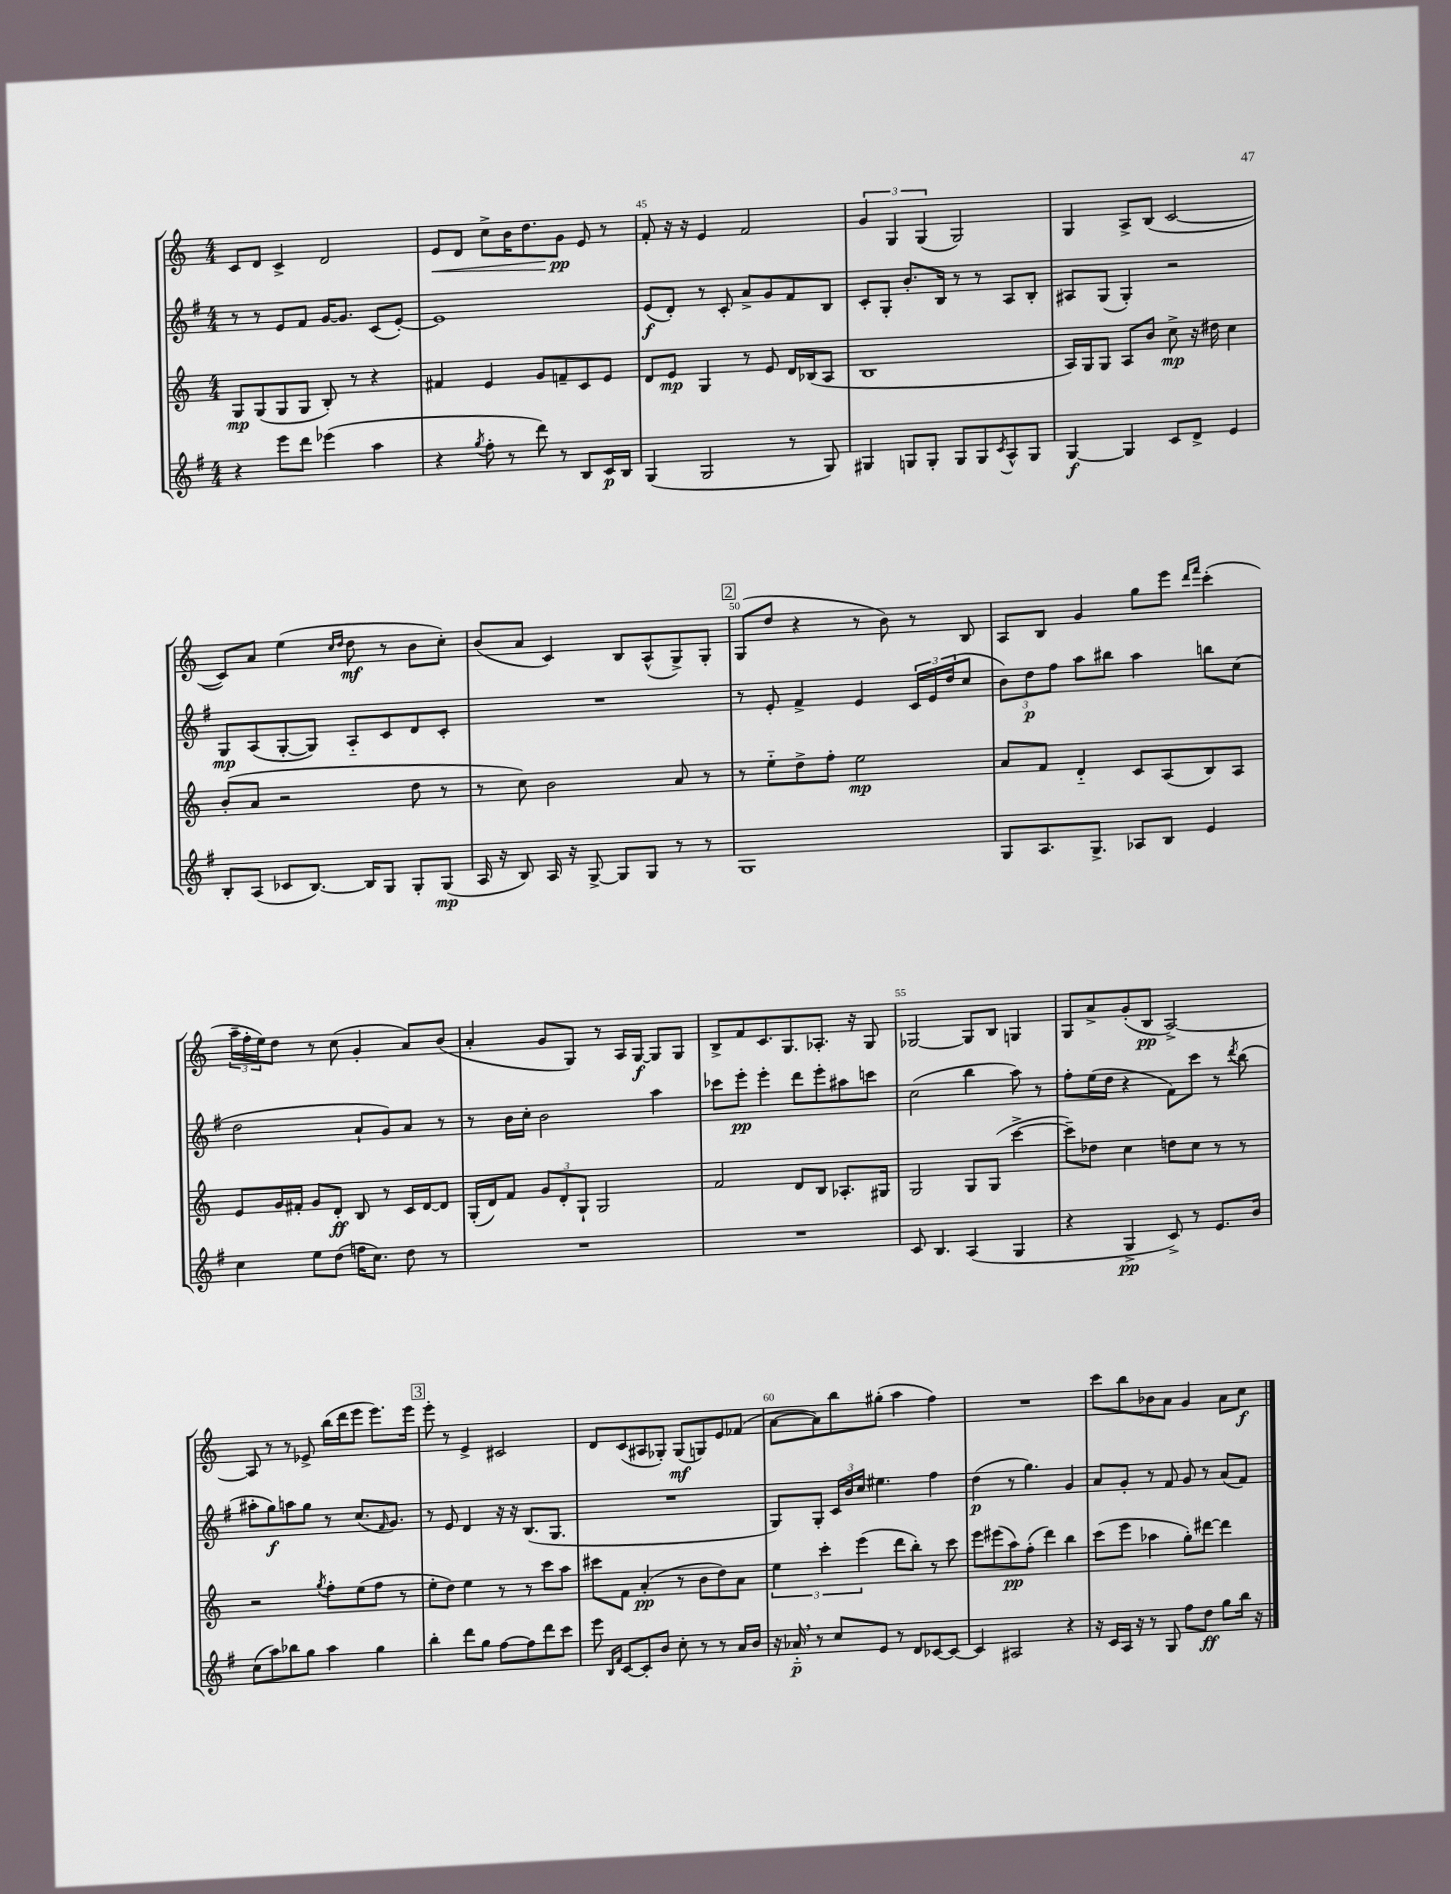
<<
\new StaffGroup <<
\new Staff = "s0" {
    \clef treble \key c \major \numericTimeSignature \time 4/4
    c'8 d'8 c'4-> d'2 |
    e'8\< d'8 c''8-> b'16 d''8. g'8\pp\! e'8 r8 |
    f'8-. r16 r16 e'4 f'2 |
    \tuplet 3/2 { g'4 g4 g4( } g2) |
    g4 a8-> b8( c'2~ |
    c'8) a'8 e''4( \grace { c''16 d''16 } d''8\mf r8 b'8 c''8-.) |
    b'8( a'8 c'4) b8 a8-^( g8->) g8-. |
    \mark \markup { \box "2" } g8( d''8 r4 r8 b'8) r8 b8 |
    a8 b8 g'4 g''8 e'''8 \grace { d'''16 f'''16 } c'''4-.( |
    \tuplet 3/2 { a''16-- f''16-. e''16) } d''8 r8 c''8( g'4-. a'8) b'8( |
    a'4-. g'8 g8) r8 a16 g16~\f g8 g8 |
    b8-> f'8 c'8. g8. aes8.-. r16 g8 |
    ges2~ ges8 b8 g4 |
    g8 a'8-> g'8-.( b8\pp a2~->) |
    a8 r8 r8 ees'8-> b''16( d'''16 e'''8 e'''8.) e'''16 |
    \mark \markup { \box "3" } e'''8-. r8 e'4-> cis'2 |
    d'8 c'8( ais8 ges8-.) ges8\mf( g8) e'8 fes'8( |
    a'8~ a'8) b''8 gis''8-.( a''4 f''4) |
    R1 |
    c'''8 b''8 bes'8 a'8 g'4 a'8 c''8\f \bar "|." |
}
\new Staff = "s1" {
    \clef treble \key g \major \numericTimeSignature \time 4/4
    r8 r8 e'8 fis'8 g'16~ g'8. c'8( e'8~-.) |
    e'1 |
    e'8\f( d'8-.) r8 c'8-. a'8-> g'8 fis'8 b8 |
    c'8-. g8-. b'8.-. b16 r8 r8 a8 b8-. |
    ais8 g8( g4-.) r2 |
    g8\mp a8( g8~-. g8) a8-_ c'8 d'8 c'8-. |
    R1 |
    \mark \markup { \box "2" } r8 e'8-. fis'4-> e'4 \tuplet 3/2 { c'16 e'16 d''16( } c''8 |
    \tuplet 3/2 { b'8) d''8\p fis''8 } a''8 bis''8 a''4 b''8 c''8( |
    d''2 a'8-! g'8) a'8 r8 |
    r8 b'16 c''16-. b'2 a''4 |
    ces'''8 e'''8-.\pp e'''4-. d'''8 e'''8-. ais''8 c'''8 |
    c''2( b''4 a''8) r8 |
    fis''8-. e''16( d''16 r4 fis'8) c'''8 r8 \acciaccatura { d'''8 } b''8( |
    ais''8-. g''8\f) a''8 g''8 r8 c''8.( \grace { fis'16 } g'8.) |
    \mark \markup { \box "3" } r8 e'8 d'4 r16 r16 b8.( g8. |
    R1 |
    g8) g8-. \tuplet 3/2 { c'16 b'16 c''16 } eis''4. fis''4 |
    d''4\p( r8 g''4.) g'4 |
    a'8 g'8-. r8 fis'8 g'8 r8 a'8( fis'8) \bar "|." |
}
\new Staff = "s2" {
    \clef treble \key c \major \numericTimeSignature \time 4/4
    g8\mp g8( g8 g8 b8-.) r8 r4 |
    fis'4 e'4 g'8 f'8-- c'8 e'8 |
    d'8 e'8\mp g4 r8 e'8 d'16 bes16( a8 |
    b1 |
    a16) g16 g8 a8 b'8 c''8->\mp r16 dis''16 c''4 |
    b'8-.( a'8 r2 d''8 r8 |
    r8 c''8) b'2 a'8 r8 |
    \mark \markup { \box "2" } r8 e''8-_ d''8-> f''8-. e''2\mp |
    a'8 f'8 d'4-_ c'8 a8( b8) a8 |
    e'8 g'16 fis'16-. g'8 d'8-.\ff b8 r8 c'16 d'16~ d'8 |
    g16-.( d'16) f'8 \tuplet 3/2 { g'8 d'8-. g8-! } g2 |
    f'2 d'8 b8 aes8.-. gis16 |
    g2 g8 g8( c'''4~-> |
    c'''8--) des''8 c''4 d''8 c''8 r8 r8 |
    r2 \acciaccatura { g''8 } f''8-. e''8( f''8 r8 |
    \mark \markup { \box "3" } e''8-. d''8) e''4 r8 r8 c'''8 a''8 |
    cis'''8 f'8 a'4-.\pp( r8 b'8 d''8) a'8 |
    \tuplet 3/2 { e''4 c'''4-. e'''4( } d'''8 b''8-.) r8 c'''8 |
    e'''8 eis'''8( a''8\pp) f''8-.( d'''4) b''4 |
    c'''8( e'''8 aes''4 g''8-.) dis'''8~ dis'''4 \bar "|." |
}
\new Staff = "s3" {
    \clef treble \key g \major \numericTimeSignature \time 4/4
    r4 e'''8 d'''8 ees'''4( a''4 |
    r4 \acciaccatura { g''8 } fis''8-. r8 d'''8) r8 b8 c'16\p b16 |
    g4( g2 r8 g8) |
    gis4 g8 g8-. g8 g8 \acciaccatura { c'8 } a8-^ g8 |
    g4~\f g4 c'8 d'8-> e'4 |
    b8-. a8( ces'8 b8.~) b16 g8 g8-. g8\mp( |
    a16 r16 b8) a16 r16 g8~-> g8 g8 r8 r8 |
    \mark \markup { \box "2" } g1 |
    g8 a8. g8.-> aes8 b8 e'4 |
    c''4 e''8 d''8( f''16 c''8.) d''8 r8 |
    R1 |
    R1 |
    c'8 b4. a4( g4 |
    r4 g4->\pp c'8->) r8 e'8. b'16 |
    c''8( a''8) bes''8 g''8 a''4 g''4 |
    \mark \markup { \box "3" } b''4-. d'''8 g''8 fis''8~ fis''8 d'''8 c'''8 |
    e'''8 \grace { b16 fis'16 } c'8~ c'8-. b'8 c''8-. r8 r8 a'16 b'16 |
    r16 aes'16-_\p \breathe r8 c''8 e'8 r8 d'8 ces'8~ ces'8~ |
    ces'4 ais2 r4 |
    r16 c'16 a16 r16 r8 g8 fis''8 d''8\ff g''8 b''16 r16 \bar "|." |
}
>>
>>
\layout { \context { \Score currentBarNumber = #43 \override BarNumber.break-visibility = ##(#f #t #t) barNumberVisibility = #(every-nth-bar-number-visible 5) } }
